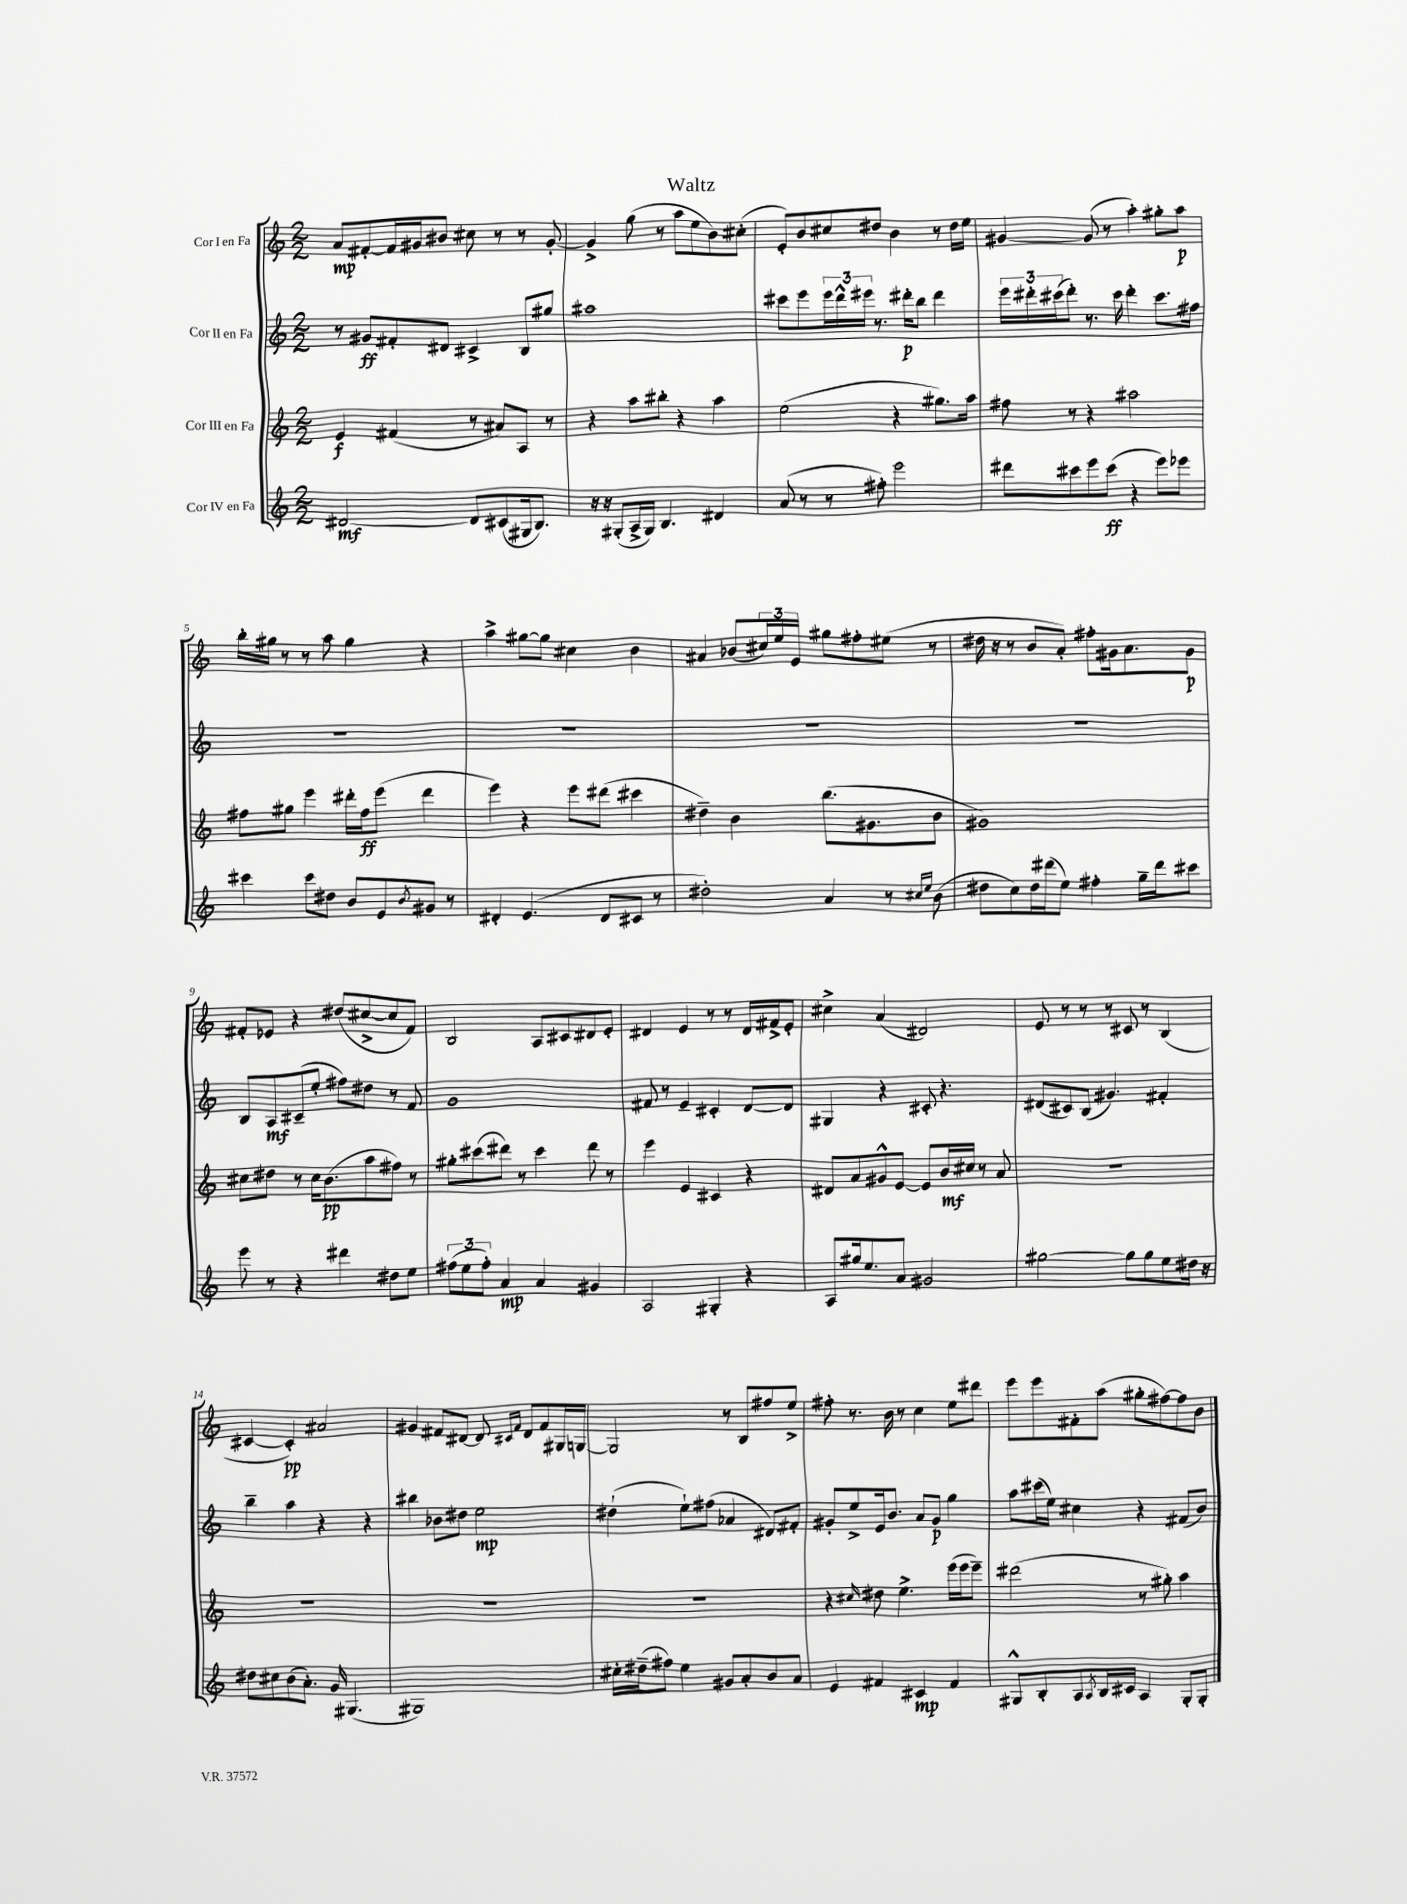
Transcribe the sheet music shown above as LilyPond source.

\header { title = "Waltz" }
<<
\new StaffGroup <<
\new Staff = "s0" \with { instrumentName = "Cor I en Fa" } {
    \clef treble \key c \major \numericTimeSignature \time 2/2
    a'8\mp fis'8~-. fis'16 gis'16 bis'8 cis''8 r8 r8 gis'8~-. |
    gis'4-> g''8( r8 a''8 e''8 b'8) cis''8-.( |
    e'8-.) b'8 cis''8 dis''8 b'4 r8 dis''16 e''16 |
    gis'4~ gis'8( r8 a''4-.) gis''8-. a''8\p |
    b''16-. gis''16 r8 r8 a''8 gis''4 r4 |
    a''4-> gis''8~ gis''8 cis''4 b'4 |
    ais'4 bes'8( \tuplet 3/2 { cis''16) e''16 e'16 } gis''8 fis''8-. eis''8( r8 |
    dis''16 r16 r8 b'8 a'8-.) fis''8-. gis'16 a'8. gis'8\p |
    fis'8-. ees'8 r4 dis''8( cis''8~-> cis''8 fis'8) |
    b2 a8 cis'8 dis'8 e'8-. |
    dis'4 e'4 r8 r8 dis'16 fis'16-> e'8-. |
    cis''4-> a'4( dis'2) |
    e'8 r8 r8 r8 cis'8 r8 b4( |
    cis'4~ cis'4-.\pp) ais'2 |
    gis'4 fis'8 dis'8~ dis'8 \grace { cis'16 fis'16 } dis'8 fis'8 gis16 g16~ |
    g2 r8 b8 fis''8 e''8-> |
    fis''8-. r8. b'16 r8 c''4 e''8 dis'''8 |
    e'''8 e'''8 fis'8-. a''8( gis''8-. fis''8~) fis''8 b'8 \bar "|." |
}
\new Staff = "s1" \with { instrumentName = "Cor II en Fa" } {
    \clef treble \key c \major \numericTimeSignature \time 2/2
    r8 gis'8\ff fis'8-. dis'8 cis'4-> b8 gis''8 |
    ais''1 |
    cis'''8 e'''8 \tuplet 3/2 { e'''16 d'''16-^ eis'''16 } r8. dis'''16-.\p b''8 dis'''4 |
    \tuplet 3/2 { e'''16 dis'''16-. cis'''16( } dis'''8-.) r8. cis'''16 dis'''4-. cis'''8. fis''16 |
    R1 |
    R1 |
    R1 |
    R1 |
    b8 a8\mf cis'8--( e''8-. fis''8) dis''8 r8 f'8 |
    g'1 |
    fis'8 r8 e'4-- cis'4-. d'8~ d'8 |
    gis4 r4 cis'8-. r4. |
    dis'8( cis'8) b8( gis'4.) fis'4-. |
    b''4-- a''4 r4 r4 |
    bis''4 bes'8 dis''8 e''2\mp |
    dis''4-!( e''8-!) fis''8( aes'4 dis'8) fis'8-. |
    gis'8-. e''8-> e'16 b'8. a'8 gis'8\p g''4 |
    a''8 cis'''16( e''16) cis''4 r4 fis'8( b'8) \bar "|." |
}
\new Staff = "s2" \with { instrumentName = "Cor III en Fa" } {
    \clef treble \key c \major \numericTimeSignature \time 2/2
    e'4\f fis'4( r8 ais'8) a8 r8 |
    r4 a''8 bis''8-. r4 a''4 |
    e''2( r4 gis''8.) a''16 |
    fis''8 r8 r4 ais''2 |
    fis''8 gis''8 e'''4 dis'''16-. fis''16\ff e'''8( dis'''4 |
    e'''4) r4 e'''8 dis'''8( cis'''4 |
    dis''4--) b'4 b''8.( gis'8. b'8 |
    gis'1) |
    cis''8 dis''8 r8 cis''16 b'8.\pp( a''8 fis''8) r8 |
    gis''8-. cis'''8( dis'''8) r8 cis'''4 dis'''8 r8 |
    e'''4 e'4 cis'4 r4 |
    dis'8 a'8 gis'8-^ e'8~ e'8 b'16\mf cis''16 r8 a'8 |
    R1 |
    R1 |
    R1 |
    R1 |
    r4 \grace { cis''16 } dis''8 e''4.-> e'''16( e'''16 e'''8--) |
    dis'''2( r8 gis''8-.) a''4 \bar "|." |
}
\new Staff = "s3" \with { instrumentName = "Cor IV en Fa" } {
    \clef treble \key c \major \numericTimeSignature \time 2/2
    dis'2~\mf dis'8 cis'8( gis16 b8.) |
    r16 r16 gis8-.( a16-> gis16) b4. dis'4 |
    a'8( r8 r8 fis''8-.) e'''2 |
    dis'''8 cis'''8 e'''8 cis'''8\ff( r4 e'''8) ees'''8 |
    cis'''4 cis'''8 dis''8 b'8 e'8 \acciaccatura { b'8 } gis'8 r8 |
    dis'4-. e'4.( dis'8 cis'8 r8 |
    dis''2-.) a'4 r8 \grace { cis''16 e''16 } b'8( |
    dis''8 c''8) dis''16 dis'''16( e''8) fis''4-. g''16-- dis'''16 cis'''8 |
    e'''8 r8 r4 dis'''4 dis''8 e''8 |
    \tuplet 3/2 { fis''8( e''8 fis''8-.) } a'4\mp a'4 gis'4 |
    a2 gis4-. r4 |
    a8 gis''16 e''8. a'8 gis'2 |
    gis''2~ gis''8 gis''8 e''8 dis''16 r16 |
    dis''8 cis''8 b'8( a'8.-.) g'16 gis4.( |
    gis1) |
    cis''16-. dis''16--( fis''8) e''4 gis'8 a'8-. b'8 a'8 |
    e'4 fis'4 cis'4\mp fis'4 |
    gis8-^ b8-. a8 \acciaccatura { a8 } b16 cis'16 a4 gis8-. gis8-. \bar "|." |
}
>>
>>
